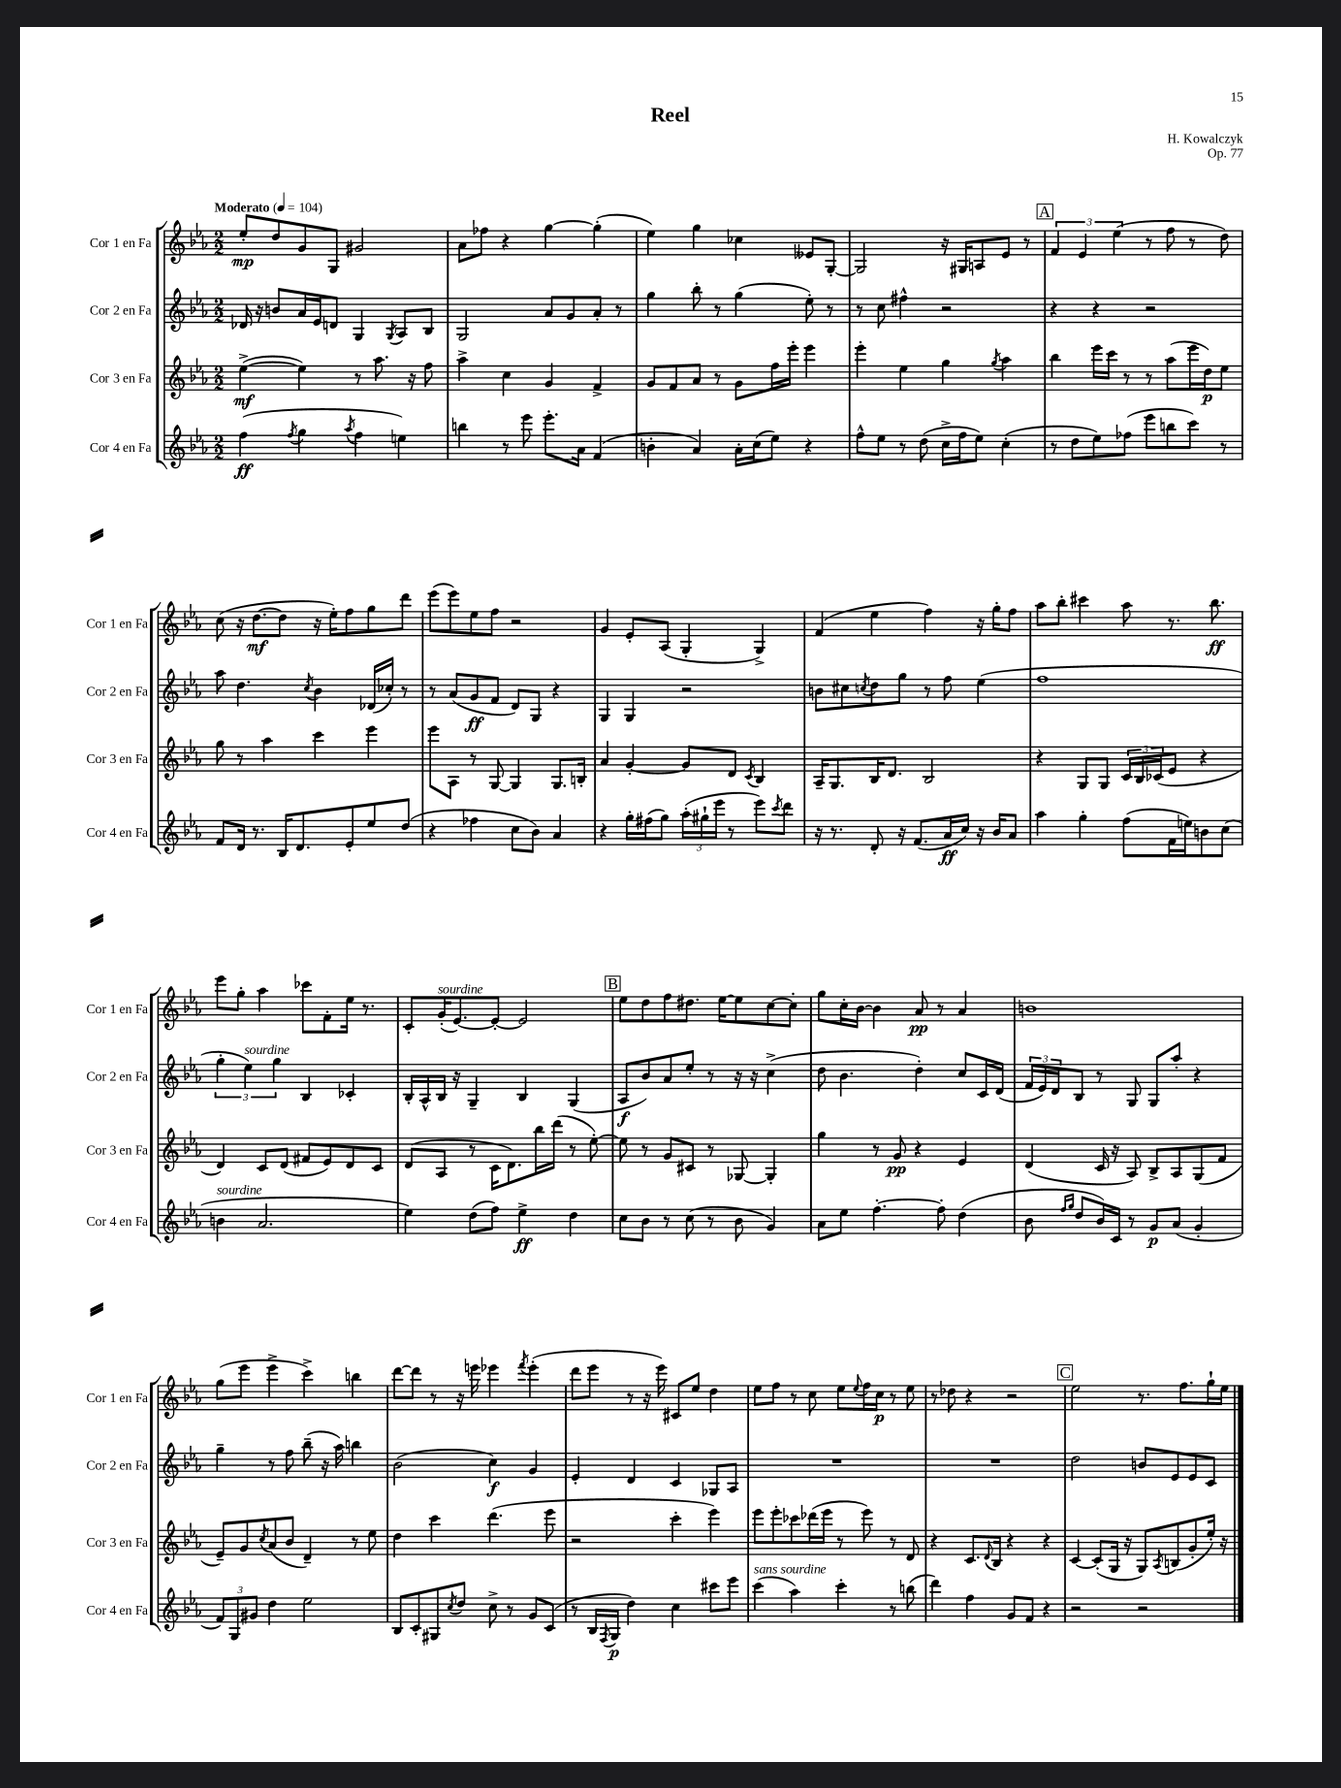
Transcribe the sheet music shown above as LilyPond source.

\header { title = "Reel" composer = "H. Kowalczyk" opus = "Op. 77" }
<<
\new StaffGroup <<
\new Staff = "s0" \with { instrumentName = "Cor 1 en Fa" shortInstrumentName = "Cor 1 en Fa" } {
    \clef treble \key ees \major \numericTimeSignature \time 2/2 \tempo "Moderato" 4 = 104
    ees''8-.\mp d''8 g'8 g8 gis'2 |
    aes'8 fes''8 r4 g''4~ g''4-.( |
    ees''4) g''4 ces''4 eeses'8 g8~-. |
    g2 r16 gis16 a8 ees'8 r8 |
    \mark \markup { \box "A" } \tuplet 3/2 { f'4 ees'4 ees''4( } r8 f''8 r8 d''8) |
    c''8( r16 d''8.~\mf d''8 r16 ees''16-.) f''8 g''8 d'''8 |
    ees'''8( ees'''8) ees''8 f''8 r2 |
    g'4 ees'8-. aes8( g4-. g4->) |
    f'4( ees''4 f''4) r16 g''16-. f''8 |
    aes''8 bes''8-. cis'''4 aes''8 r8. bes''8.\ff |
    ees'''8 g''8-. aes''4 ces'''8 f'8-. ees''16 r8. |
    c'8-. g'16-.^\markup { \italic "sourdine" }( ees'8.~) ees'8~-. ees'2 |
    \mark \markup { \box "B" } ees''8 d''8 f''8 dis''8. ees''16~ ees''8 c''8~ c''8-. |
    g''8 c''16-. bes'16~ bes'4 aes'8\pp r8 aes'4 |
    b'1 |
    g''8( ees'''8 ees'''4-> c'''4->) b''4 |
    d'''8~ d'''8 r8 r16 e'''16 ees'''4 \acciaccatura { f'''8 } ees'''4-.( |
    d'''8 ees'''8 r8 r16 ees'''16) cis'8 ees''8 d''4 |
    ees''8 f''8 r8 c''8 ees''8 \appoggiatura { ees''8 } f''16 c''16\p r8 ees''8 |
    r8 des''8 r4 r2 |
    \mark \markup { \box "C" } ees''2 r8. f''8. g''16-! ees''16 \bar "|." |
}
\new Staff = "s1" \with { instrumentName = "Cor 2 en Fa" shortInstrumentName = "Cor 2 en Fa" } {
    \clef treble \key ees \major \numericTimeSignature \time 2/2
    des'16 r16 b'8 aes'16 ees'16 d'8 g4 \acciaccatura { g8 } aes8 bes8 |
    g2 aes'8 g'8 aes'8-. r8 |
    g''4 bes''8-. r8 g''4( ees''8-.) r8 |
    r8 c''8 fis''4-^ r2 |
    \mark \markup { \box "A" } r4 r4 r2 |
    aes''8 d''4. \acciaccatura { c''8 } bes'4 des'16( ces''16-.) r8 |
    r8 aes'8( g'8\ff f'8 d'8) g8 r4 |
    g4 g4 r2 |
    b'8 cis''8 \acciaccatura { c''8 } d''8 g''8 r8 f''8 ees''4( |
    f''1 |
    \tuplet 3/2 { g''4-. ees''4^\markup { \italic "sourdine" }) g''4 } bes4 ces'4-. |
    bes16-. aes16-^ bes16 r16 g4-- bes4 g4( |
    \mark \markup { \box "B" } aes8\f bes'8) aes'8 ees''8-. r8 r16 r16 c''4->( |
    d''8 bes'4. d''4-.) c''8 c'16 d'16( |
    \tuplet 3/2 { f'16 ees'16) d'16 } bes8 r8 g8 g8 aes''8-. r4 |
    g''4-- r8 f''8 bes''8--( r16 aes''16) b''4 |
    bes'2( c''4\f) g'4 |
    ees'4-. d'4 c'4 ges8 aes8 |
    R1 |
    R1 |
    \mark \markup { \box "C" } d''2 b'8 ees'8 ees'8 c'8 \bar "|." |
}
\new Staff = "s2" \with { instrumentName = "Cor 3 en Fa" shortInstrumentName = "Cor 3 en Fa" } {
    \clef treble \key ees \major \numericTimeSignature \time 2/2
    ees''4~->\mf( ees''4) r8 aes''8. r16 f''8 |
    aes''4-> c''4 g'4 f'4-> |
    g'8 f'8 aes'8 r8 g'8 f''16 ees'''16-. ees'''4 |
    ees'''4-. ees''4 g''4 \acciaccatura { g''8 } aes''4 |
    \mark \markup { \box "A" } bes''4 ees'''16 c'''16 r8 r8 aes''8( ees'''16 d''16\p) ees''8 |
    g''8 r8 aes''4 c'''4 ees'''4 |
    ees'''8 aes8 r8 g8~ g4 g8. b16-. |
    aes'4 g'4~-. g'8 d'8 \acciaccatura { c'8 } bes4 |
    aes16-- g8. bes16 d'8. bes2 |
    r4 g8 g8 \tuplet 3/2 { c'16 bes16 ces'16( } ees'8 r4 |
    d'4) c'8 d'8( fis'8 ees'8) d'8 c'8 |
    d'8( aes8 r8 c'16 d'8.) bes''16 d'''16( r8 ees''8~-.) |
    \mark \markup { \box "B" } ees''8 r8 g'8 cis'8 r8 ges8~ ges4-. |
    g''4 r8 g'8\pp r4 ees'4 |
    d'4( c'16 r16 aes8) bes8-> aes8 g8( f'8 |
    ees'8--) g'8 \acciaccatura { c''8 } aes'8( bes'8 d'4--) r8 ees''8 |
    d''4 c'''4 d'''4.( ees'''8 |
    r2 c'''4-. ees'''4) |
    ees'''8 ees'''8-. ces'''8 des'''16( ees'''16 r8 ees'''8) r8 d'8 |
    r4 c'8. \appoggiatura { d'8 } bes16 r4 r4 |
    \mark \markup { \box "C" } c'4~ c'8-.( g16 r16 g8) \acciaccatura { aes8 } b8( g'8-. ees''16-.) r16 \bar "|." |
}
\new Staff = "s3" \with { instrumentName = "Cor 4 en Fa" shortInstrumentName = "Cor 4 en Fa" } {
    \clef treble \key ees \major \numericTimeSignature \time 2/2
    f''4\ff( \acciaccatura { f''8 } g''4 \acciaccatura { aes''8 } f''4 e''4) |
    b''4 r8 ees'''8 ees'''8.-. aes'16 f'4( |
    b'4-. aes'4) aes'16-. c''16( ees''8) r4 |
    f''8-^ ees''8 r8 d''8( c''16-> f''16 ees''8) c''4-.( |
    \mark \markup { \box "A" } r8 d''8 ees''8) fes''8( ees'''8 b''8 c'''8) r8 |
    f'8 d'16 r8. bes16 d'8. ees'8-. ees''8 d''8( |
    r4 fes''4 c''8 bes'8) aes'4 |
    r4 g''16-. fis''16( g''8) \tuplet 3/2 { aes''16-.( gis''16-! ees'''16 } r8 ees'''8) \acciaccatura { c'''8 } d'''8 |
    r16 r8. d'8-. r16 f'8.( aes'16\ff c''16) r16 bes'16 aes'8 |
    aes''4 g''4-. f''8( f'16 e''16) b'8 c''8( |
    b'4^\markup { \italic "sourdine" } aes'2. |
    ees''4) d''8( f''8) ees''4->\ff d''4 |
    \mark \markup { \box "B" } c''8 bes'8 r8 c''8( r8 bes'8 g'4) |
    aes'8 ees''8 f''4.~-. f''8-. d''4( |
    bes'8 \grace { f''16 g''16 } d''8 bes'16) c'16 r8 g'8\p aes'8( g'4-. |
    \tuplet 3/2 { f'8) g8 gis'8 } d''4 ees''2 |
    bes8 c'8-. gis8 \acciaccatura { c''8 } d''8 c''8-> r8 g'8 c'8( |
    r8 bes16 \acciaccatura { f8 } g16\p d''4) c''4 cis'''8 ees'''8 |
    c'''4^\markup { \italic "sans sourdine" }( aes''4) c'''4-. r8 b''8( |
    d'''4) f''4 g'8 f'8 r4 |
    \mark \markup { \box "C" } r2 r2 \bar "|." |
}
>>
>>
\layout { \context { \Score \remove "Bar_number_engraver" } }
